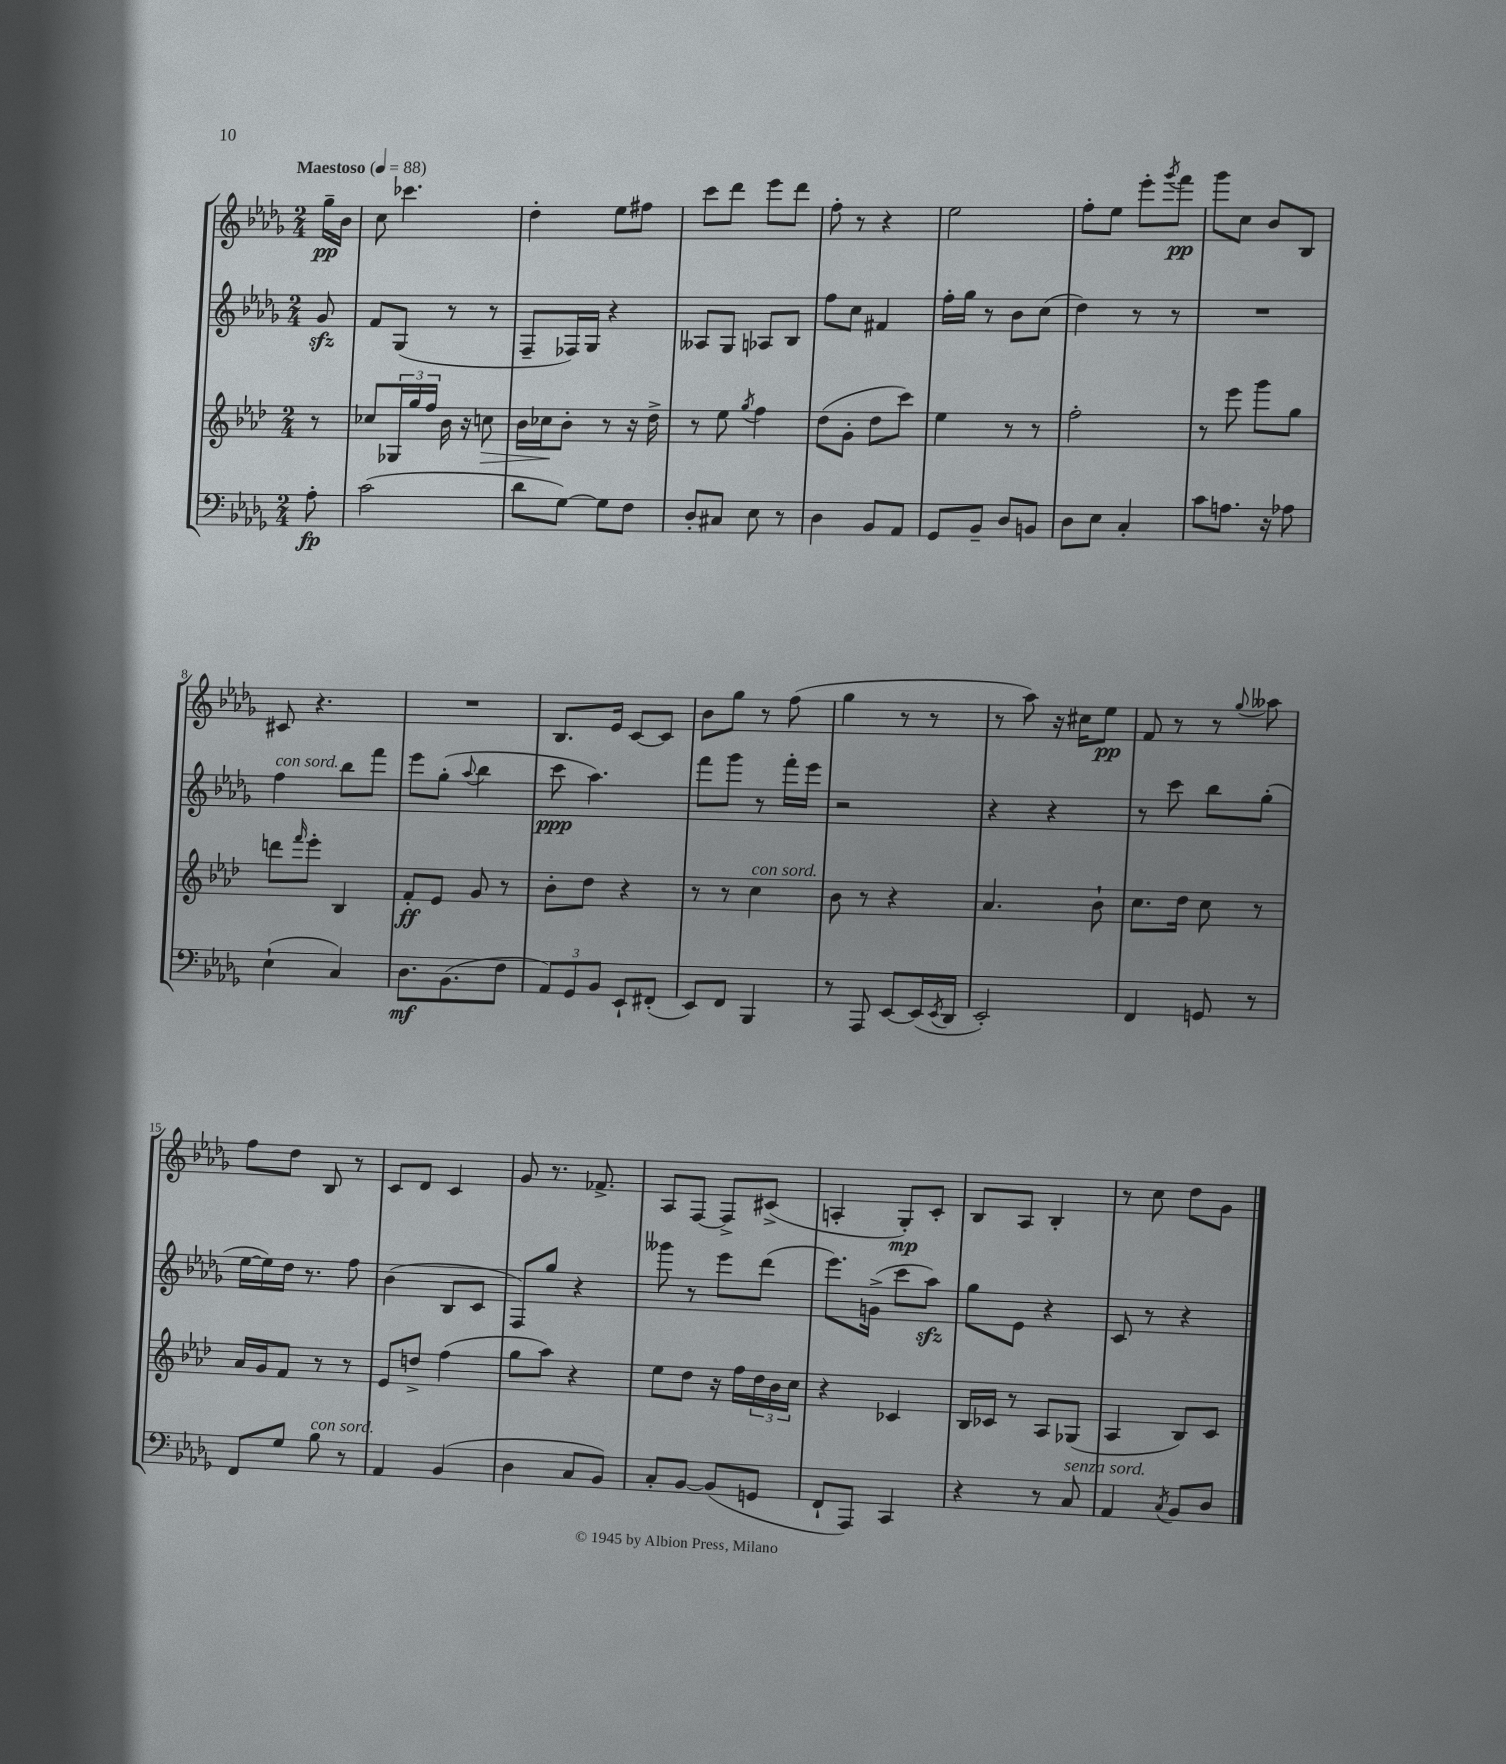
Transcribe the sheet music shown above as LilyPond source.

<<
\new StaffGroup <<
\new Staff = "s0" {
    \clef treble \key des \major \numericTimeSignature \time 2/4 \partial 8 \tempo "Maestoso" 4 = 88
    ges''16--\pp bes'16 |
    c''8 ces'''4. |
    des''4-. ees''8 fis''8 |
    c'''8 des'''8 ees'''8 des'''8 |
    f''8-. r8 r4 |
    ees''2 |
    f''8-. ees''8 ees'''8-. \acciaccatura { ges'''8 } f'''8\pp |
    ges'''8 c''8 bes'8 bes8 |
    cis'8 r4. |
    R2 |
    bes8. ees'16 c'8~ c'8 |
    bes'8 ges''8 r8 f''8( |
    ges''4 r8 r8 |
    r8 aes''8) r16 cis''16 ees''8\pp |
    f'8 r8 r8 \appoggiatura { ges''8 } aeses''8 |
    f''8 des''8 bes8 r8 |
    c'8 des'8 c'4 |
    ges'8 r8. fes'8.-> |
    aes8 f8~ f8-> cis'8->( |
    a4-. ges8-.\mp) c'8-. |
    bes8 aes8 bes4-. |
    r8 c''8 des''8 ges'8 \bar "|." |
}
\new Staff = "s1" {
    \clef treble \key des \major \numericTimeSignature \time 2/4 \partial 8
    ges'8\sfz |
    f'8 ges8( r8 r8 |
    f8-- fes16) ges16 r4 |
    aeses8 ges8 aes8 bes8 |
    f''8 c''8 fis'4 |
    f''16-. ges''16 r8 bes'8 c''8( |
    des''4) r8 r8 |
    R2 |
    f''4^\markup { \italic "con sord." } bes''8 f'''8 |
    ees'''8 ges''8-.( \appoggiatura { aes''8 } bes''4 |
    c'''8\ppp aes''4.) |
    f'''8 ges'''8 r8 f'''16-. ees'''16 |
    r2 |
    r4 r4 |
    r8 c'''8 bes''8 ges''8-.( |
    ees''16~ ees''16) des''16 r8. f''8 |
    bes'4( bes8 c'8 |
    f8) ges''8 r4 |
    geses'''8 r8 ees'''8 des'''8( |
    ees'''8.) g'16->( c'''8 aes''8\sfz) |
    ges''8 ees'8 r4 |
    c'8 r8 r4 \bar "|." |
}
\new Staff = "s2" {
    \clef treble \key aes \major \numericTimeSignature \time 2/4 \partial 8
    r8 |
    ces''8 \tuplet 3/2 { ges16 g''16 f''16 } bes'16 r16 c''8\> |
    bes'16 ces''16\! bes'8-. r8 r16 des''16-> |
    r8 ees''8 \acciaccatura { g''8 } f''4 |
    des''8( g'8-. des''8 c'''8) |
    ees''4 r8 r8 |
    f''2-. |
    r8 ees'''8 g'''8 g''8 |
    d'''8 \grace { f'''16 } ees'''8-. bes4 |
    f'8-.\ff ees'8 g'8 r8 |
    bes'8-. des''8 r4 |
    r8 r8 c''4^\markup { \italic "con sord." } |
    bes'8 r8 r4 |
    aes'4. bes'8-! |
    c''8. des''16 c''8 r8 |
    aes'16 g'16 f'8 r8 r8 |
    ees'8 d''8-> f''4( |
    g''8 aes''8) r4 |
    ees''8 des''8 r16 f''16 \tuplet 3/2 { des''16 bes'16 c''16 } |
    r4 ces'4 |
    bes16 ces'16 r8 aes8 ges8( |
    aes4 bes8) c'8 \bar "|." |
}
\new Staff = "s3" {
    \clef bass \key des \major \numericTimeSignature \time 2/4 \partial 8
    aes8-.\fp |
    c'2( |
    des'8 ges8~) ges8 f8 |
    des8-. cis8 ees8 r8 |
    des4 bes,8 aes,8 |
    ges,8 bes,8-- des8 b,8 |
    des8 ees8 c4-. |
    c'8 a8. r16 aes8 |
    ees4-!( c4) |
    des8.\mf bes,8.( f8 |
    \tuplet 3/2 { aes,8) ges,8 bes,8 } ees,8-! fis,8-.( |
    ees,8) f,8 bes,,4 |
    r8 aes,,8 ees,8~ ees,16( \acciaccatura { ees,8 } des,16 |
    ees,2-.) |
    f,4 g,8 r8 |
    f,8 ges8 bes8^\markup { \italic "con sord." } r8 |
    aes,4 bes,4( |
    des4 c8 bes,8) |
    c8-. bes,8~ bes,8( g,8 |
    f,8-! aes,,8) c,4 |
    r4 r8 c8^\markup { \italic "senza sord." } |
    aes,4 \acciaccatura { c8 } bes,8 des8 \bar "|." |
}
>>
>>
